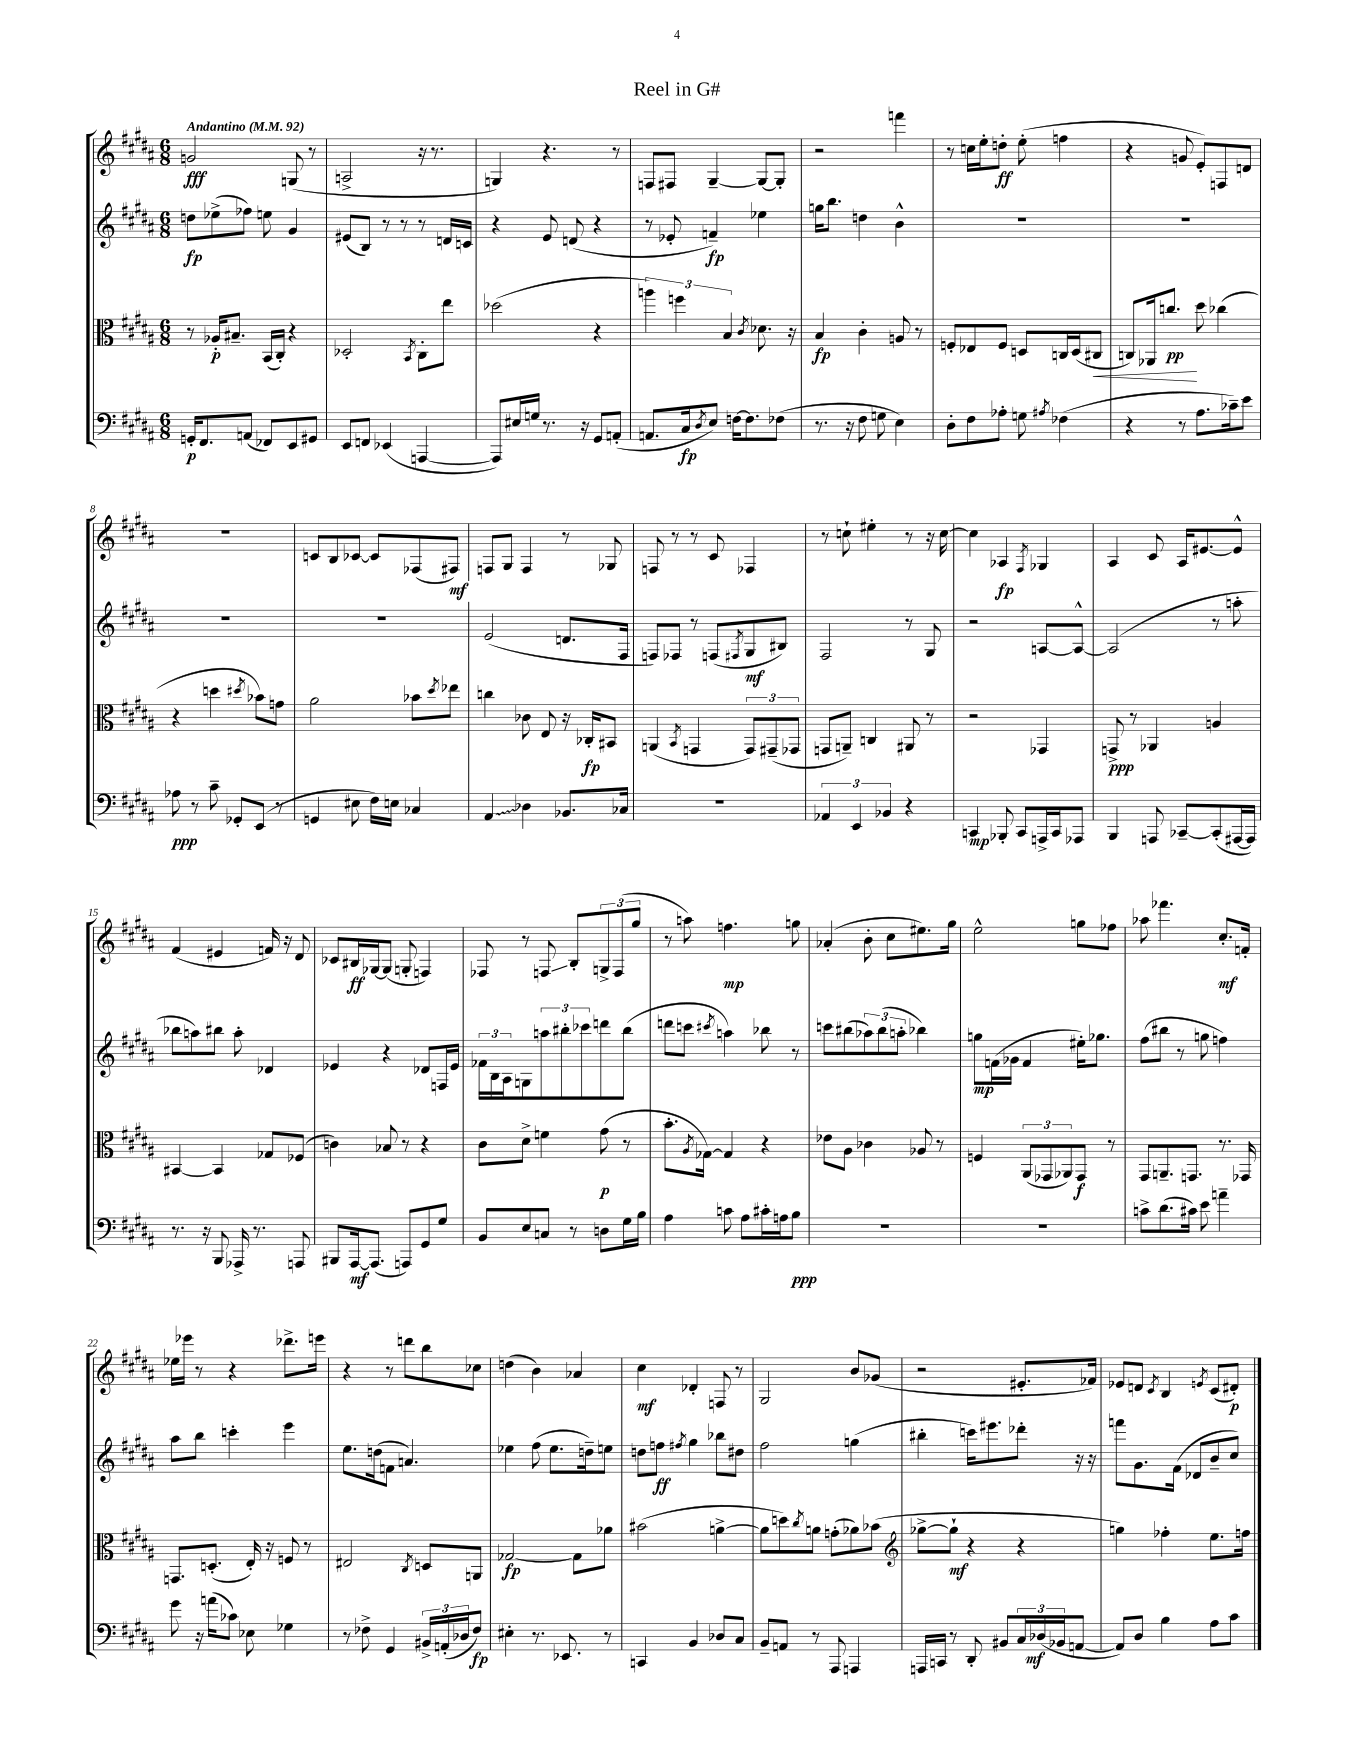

**kern	**kern	**kern	**kern
*staff4	*staff3	*staff2	*staff1
*clefF4	*clefC3	*clefG2	*clefG2
*k[f#c#g#d#a#]	*k[f#c#g#d#a#]	*k[f#c#g#d#a#]	*k[f#c#g#d#a#]
*M6/8	*M6/8	*M6/8	*M6/8
*MM92	*MM92	*MM92	*MM92
16GG'	8r	8dd	2g
8.FF#	.	.	.
.	16A-'	(8ee-^	.
.	8.B#~	.	.
(8AA	.	8ff-)	.
8FF-)	(16BB	8ee	.
.	16C#')	.	.
8EE	4r	4g#	(8G
8GG#	.	.	8r
=	=	=	=
8EE	2D-'	(8e#	2A^
8FF	.	8B)	.
(4EE-	.	8r	.
.	.	8r	.
.	8qBB	.	.
[4AAA	8C#'	8r	16r
.	.	.	8.r
.	8ee	16d	.
.	.	16c	.
=	=	=	=
8AAA])	(2dd-	4r	4G)
16E#	.	.	.
16G	.	.	.
8.r	.	8e	4.r
.	.	(8d	.
16r	.	.	.
8GG#	4r	4r	.
(8AA'	.	.	8r
=	=	=	=
8.AA	6aa)	8r	8F
.	.	8e-'	8F#
.	6ff	.	.
16C#	.	.	.
8qD#	.	.	.
8E)	.	4f~)	[4G#~
.	6B	.	.
[16F	.	.	.
8.F]	.	.	.
.	8qc#	.	.
.	8.d-	4ee-	8G#_
(8F-	.	.	8G#']
.	16r	.	.
=	=	=	=
8.r	4B	16gg	2r
.	.	8.bb	.
16r	.	.	.
8F#	4c#'	4dd	.
8G	.	.	.
4E)	8A	4b^^	4fff
.	8r	.	.
=	=	=	=
8D#'	8F'	2.r	8r
8F#	8E-	.	16cc
.	.	.	16ee'
8A-'	8F	.	8dd'
8G	8D	.	(8ee'
8qA#	.	.	.
(4F-	16C	.	4ff
.	(16D	.	.
.	8C#	.	.
=	=	=	=
4r	8C)	2.r	4r
.	16AA-	.	.
.	8.cc	.	.
8r	.	.	8g
8.A#	8dd#	.	8e')
.	(4cc-	.	8F
16c-~)	.	.	.
8e	.	.	8d
=	=	=	=
8A-	4r	2.r	2.r
8r	.	.	.
8c#~	4dd	.	.
8GG-'	.	.	.
.	8qdd#	.	.
(8EE	8b-)	.	.
8r	8g	.	.
=	=	=	=
4GG	2a#	2.r	8c
.	.	.	8B
8E#	.	.	[8c-
16F#)	.	.	8c-]
16E	.	.	.
4C-	8b-	.	(8F-
.	8qdd#	.	.
.	8ee-	.	8F#)
=	=	=	=
4AA#	4cc	(2e	8F
.	.	.	8G#
4D-	8c-	.	4F
.	8E	.	.
8.BB-	16r	8.d	8r
.	16C-'	.	.
.	8BB#	.	8G-
16C-	.	16F#	.
=	=	=	=
2.r	(4AA	8F)	8F
.	.	8F-	8r
.	8qBB	.	.
.	4GG	8r	8r
.	.	(8F	8c#
.	.	8qF#	.
.	12GG)	8G#	4F-
.	(12GG#~	.	.
.	.	8B#)	.
.	12GG-	.	.
=	=	=	=
6AA-	8GG	2F#	8r
.	8AA~)	.	8cc`
6EE	.	.	.
.	4C	.	4ee#'
6BB-	.	.	.
4r	8AA#	8r	8r
.	8r	8G#	16r
.	.	.	[16cc
=	=	=	=
4CC	2r	2r	4cc]
8BBB-'	.	.	4A-
8CC	.	.	.
.	.	.	8qF#
16AAA^	4GG-	[8A	4G-
16CC	.	.	.
8AAA-	.	8A^^_	.
=	=	=	=
4BBB	8GG^	(2A]	4A#
.	8r	.	.
8AAA	4AA-	.	8c#
[8CC-~	.	.	16A#
.	.	.	[8.e#
(8CC-']	4A	8r	.
[16AAA#	.	8aa'	8e#^^]
16AAA#])	.	.	.
=	=	=	=
8.r	[4BB#	8bb-	(4f#
.	.	8aa)	.
16r	.	.	.
8BBB	4BB#]	8bb#	4e#
16AAA-^	.	8aa'	.
8.r	.	.	.
.	8G-	4d-	16f)
.	.	.	16r
8AAA	(8F-	.	8d#
=	=	=	=
8BBB#	4c)	4e-	8c-
[16AAA#	.	.	16B#
(8.AAA#]	.	.	[16G-
.	8B-	4r	(8G-]
8AAA)	8r	.	8G'
8GG#	4r	8d-	4F)
8G#	.	16F	.
.	.	16e-	.
=	=	=	=
8BB	8c#	24f-	8F-
.	.	24B	.
.	.	24A#	.
8E	8d#^	8G	8r
8C	4f	12aa	8F
.	.	12bb#'	.
8r	.	.	8B'
.	.	12ccc-	.
8D	(8g#	8ddd	12G^
.	.	.	(12F
16G#	8r	(8bb#	.
.	.	.	12gg#
16B	.	.	.
=	=	=	=
4A#	8.b'	8ddd	8r
.	.	8ccc	8aa)
.	8qA#	.	.
.	[16G-)	.	.
.	.	8qccc#	.
8c	4G-]	4aa)	4.ff
8A#	.	.	.
16c#'	4r	8bb-	.
16A	.	.	.
8B	.	8r	8gg
=	=	=	=
2.r	8e-	8ccc	(4a-'
.	8A#	(8bb#	.
.	4c-	12aa-)	8b'
.	.	(12bb#	.
.	.	.	8cc#
.	.	12aa'	.
.	8A-	4bb-)	8.ee#)
.	8r	.	.
.	.	.	16gg#
=	=	=	=
2.r	4F	8gg	2ee^^
.	.	(16f	.
.	.	16g-	.
.	(12AA#	4f	.
.	12GG-	.	.
.	12AA-)	.	.
.	8GG-	16ee#')	8gg
.	.	8.gg-	.
.	8r	.	8ff-
=	=	=	=
8c^	8GG#	(8ff#	8aa-
(8.d#	8.AA~	8bb#	4.fff-
.	.	8r	.
16c#)	8.GG	.	.
8e	.	8gg	.
4a~	8.r	4ff)	8.cc#'
.	16GG-	.	16f'
=	=	=	=
8g#	8.GG	8aa#	16ee-
.	.	.	16eee-
16r	.	8bb	8r
(16a	(8.D'	.	.
8c-)	.	4ccc'	4r
8E-	16E')	.	.
.	16r	.	.
4G-	8F	4eee	8.ddd-^
.	8r	.	.
.	.	.	16eee
=	=	=	=
8r	2E#	8.ee	4r
8F-^	.	.	.
.	.	(16dd	.
4GG#	.	8f	8r
.	.	4.a)	8ddd
.	8qC#	.	.
24BB#^	8D	.	8bb
(24AA'	.	.	.
24D-	.	.	.
8F-)	8AA	.	8cc-
=	=	=	=
4E#'	[2G-	4ee-	(4dd
8.r	.	(8ff#	4b)
.	.	8.ee-	.
8.EE-	.	.	.
.	8G-]	.	4a-
.	.	16dd~)	.
8r	8a-	8ee	.
=	=	=	=
4CC	(2b#	8dd	4cc#
.	.	8ff	.
.	.	8qff#	.
4BB	.	4gg#	4d-'
8D-	[4a^	8bb-	8F
8C#	.	8dd#	8r
=	=	=	=
8BB~	8a]	2ff#	2G#
8AA	8dd)	.	.
.	8qcc#	.	.
8r	8a	.	.
8AAA#	(8g'	.	.
4AAA	8a-)	(4gg	8b
.	(8b-	.	(8g-
=	=	=	=
*	*clefG2	*	*
16AAA	[8gg-^	4bb#'	2r
16CC	.	.	.
8r	8gg-`]	.	.
8DD#'	4r	16ccc)	.
.	.	8.eee#	.
8BB#	.	.	.
24C#	4r	8ddd-'	8.e#'
(24D-	.	.	.
24BB-	.	.	.
[8AA	.	16r	.
.	.	16r	16f-)
=	=	=	=
8AA])	4gg)	8fff	8e-
8D#	.	8.g#	8d
.	.	.	8qc#
4B	4ff-'	.	4B
.	.	(16f#	.
.	.	8d-	.
.	.	.	8qe
8A#	8.ee	8b~	(8c#
8c#	.	8cc#)	8d#')
.	16ff	.	.
==	==	==	==
*-	*-	*-	*-
